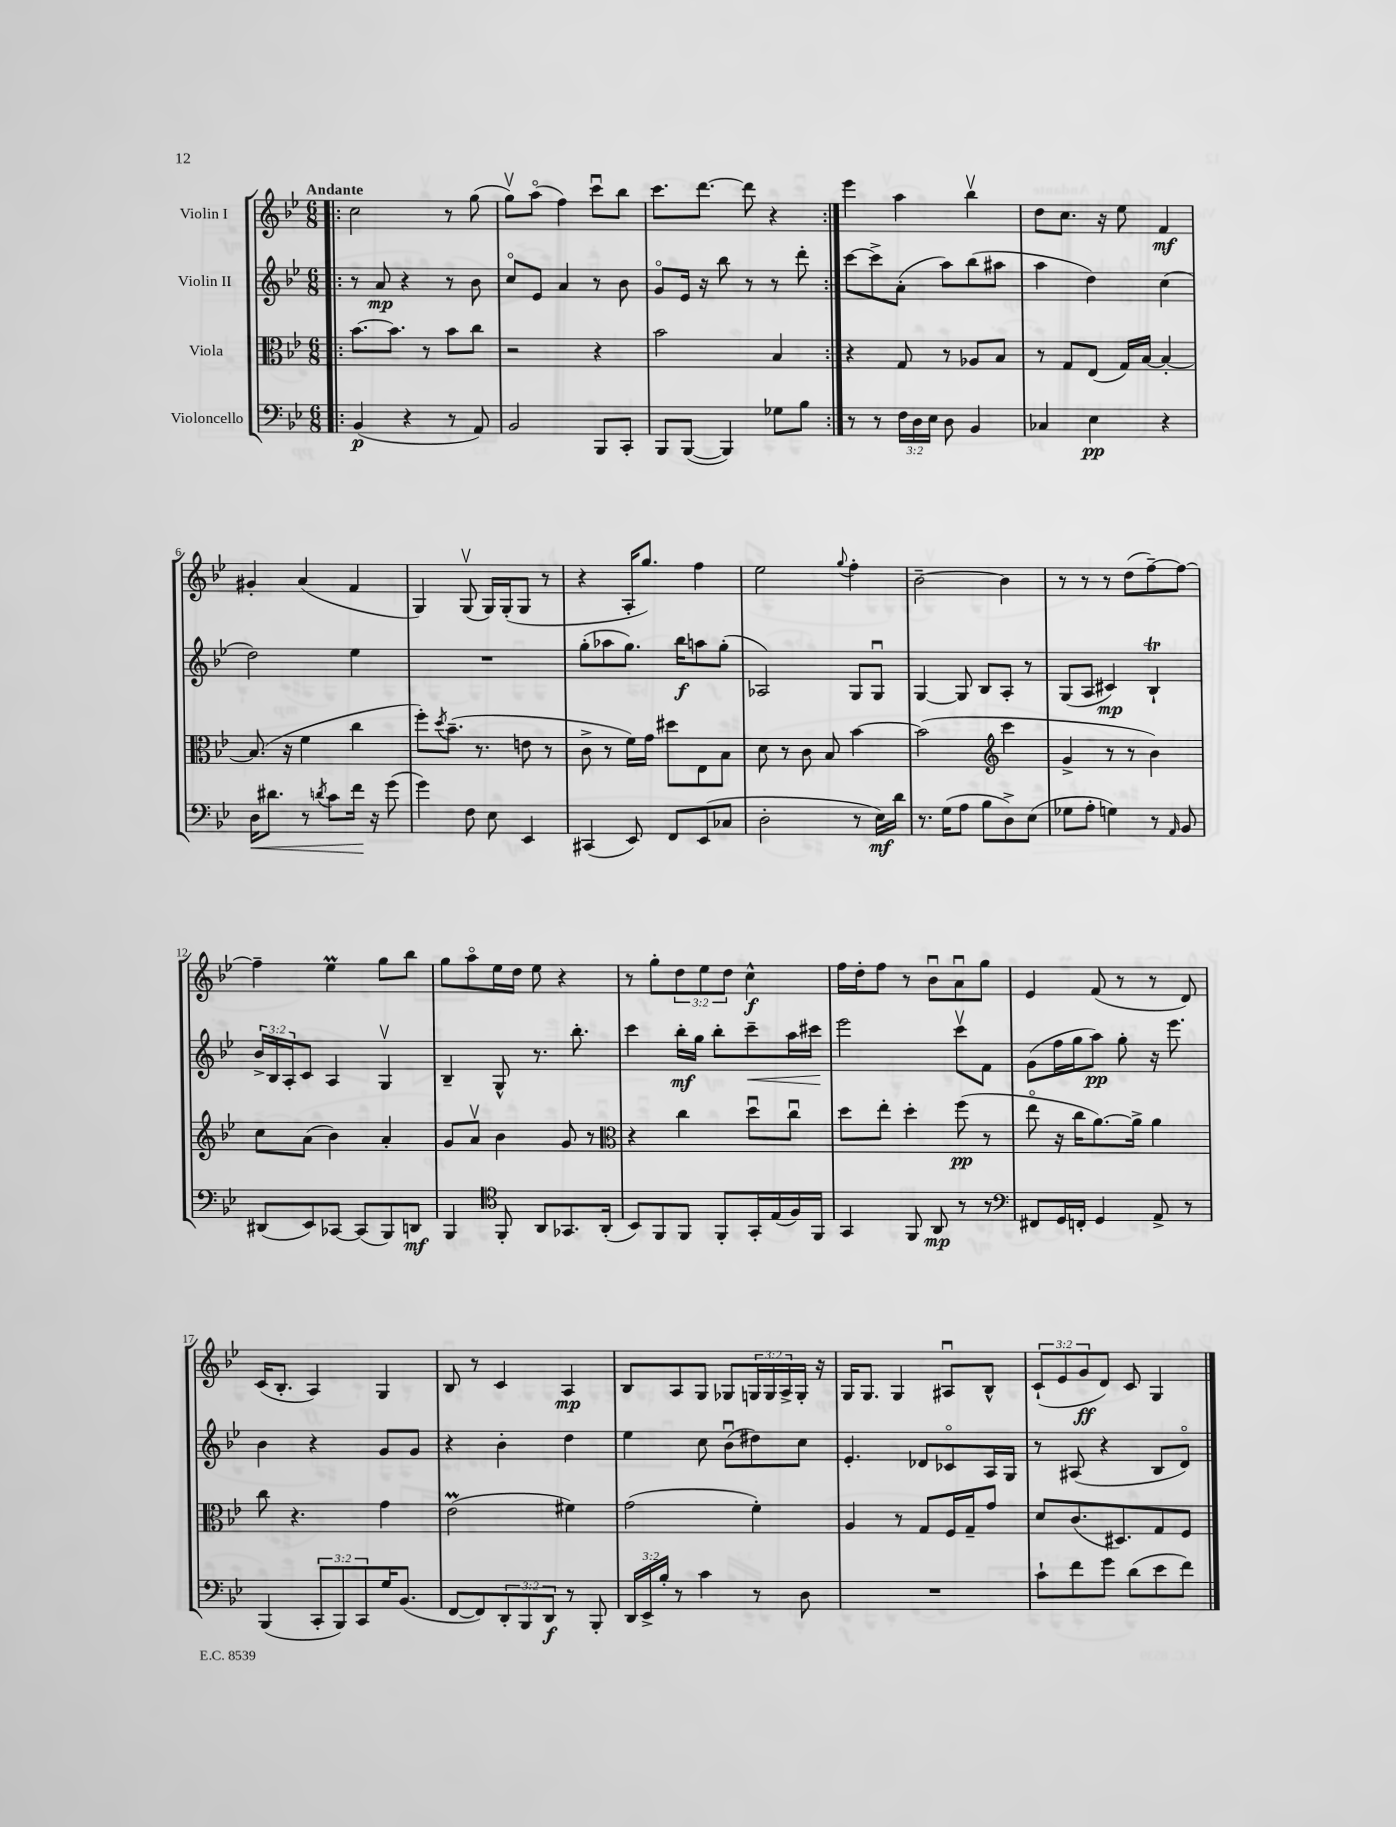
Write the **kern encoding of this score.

**kern	**kern	**kern	**kern
*staff4	*staff3	*staff2	*staff1
*clefF4	*clefC3	*clefG2	*clefG2
*k[b-e-]	*k[b-e-]	*k[b-e-]	*k[b-e-]
*M6/8	*M6/8	*M6/8	*M6/8
=!|:	=!|:	=!|:	=!|:
(4BB-/	[8.b-\L	8r	2cc\
.	.	8a/	.
.	8.b-\]J	.	.
4r	.	4r	.
.	8r	.	.
8r	8b-\L	8r	8r
8AA/)	8cc\J	8b-\	(8gg\
=	=	=	=
2BB-/	2r	8cco/L	8ggv\L)
.	.	8e-/J	(8aao\J
.	.	4a/	4ff\)
8BBB-/L	4r	8r	8cccu\L
8CC'/J	.	8b-\	8bb-\J
=	=	=	=
8BBB-/L	2b-\	8go/L	8.ccc\L
([8BBB-/J	.	16e-/Jk	.
.	.	16r	[8.ddd\J
4BBB-/])	.	8bb-\	.
.	.	8r	8ddd\]
8G-\L	4B-/	8r	4r
8B-\J	.	8ddd'\	.
=:|!	=:|!	=:|!	=:|!
8r	4r	[8ccc\L	4eee-\
8r	.	8ccc^\]	.
24F\LL	8G/	(8a'\J	4aa\
24D\	.	.	.
24E-\JJ	.	.	.
8D\	8r	8aa\L)	.
4BB-/	8A-/L	(8bb-\	4bb-v\
.	8B-/J	8aa#\J	.
=	=	=	=
4C-/	8r	4aa\	8dd\L
.	8G/L	.	8.cc\J
4E-\	(8E-/J	4dd\)	.
.	.	.	16r
.	16G/LL)	.	8ee-\
.	[16B-/JJ	.	.
4r	4B-'/_	(4cc\	4f/
=	=	=	=
16D\LK	(8.B-/]	2dd\)	4g#'/
8.d#\J	.	.	.
.	16r	.	.
8r	4f\	.	(4a/
8qd/	.	.	.
8c\L	.	.	.
16f\Jk	4cc\	4ee-\	4f/
16r	.	.	.
(8g\	.	.	.
=	=	=	=
4g\)	8ff'\L)	2.r	4G/)
.	8qdd/	.	.
.	(8.b-~\J	.	.
8F\	.	.	(8Gv/
.	8.r	.	.
8E-\	.	.	16G/LL)
.	.	.	(16G'/J
4EE-/	8e\	.	8G/J
.	8r	.	8r
=	=	=	=
(4CC#/	8c^\	(8gg'\L	4r
.	8r	8aa-\	.
8EE-/)	16f\LL)	8.gg\J)	16A'/LK
.	16g\JJ	.	8.gg/J)
8FF/L	8dd#\L	.	.
.	.	16bb-\LK	.
(8EE-/	8E-\	8aa\	4ff\
8C-/J	8B-\J	(8gg'\J	.
=	=	=	=
2D'\	8d\	2A-/)	2ee-\
.	8r	.	.
.	8c\	.	.
.	8B-/	.	.
.	.	.	8qqgg/
8r	[4b-\	8G/L	4ff'\
16E-\LL)	.	8Gu/J	.
16d\JJ	.	.	.
=	=	=	=
8.r	(2b-\]	[4G/	[2b-~\
(16G\LK	.	.	.
8A\J	.	8G/]	.
8B-\L	.	8B-/L	.
*	*clefG2	*	*
8D^\)	4ccc\	8A'/J	4b-\]
(8E-\J	.	8r	.
=	=	=	=
8G-\L	4g^/	(8G/L	8r
8A'\J	.	8A/J	8r
4G\)	8r	4c#/)	8r
.	8r	.	(8dd\L
8r	4b-\)	4B-`/	[8ff~\)
16qqAA/	.	.	.
8BB-/	.	.	8ff\_J
=	=	=	=
(8DD#/L	8cc\L	24b-^/LL	4ff~\]
.	.	24B-/	.
.	.	24A'/J	.
8EE-/)	(8a\J	8c/J	.
[8CC-/J	4b-\)	4A/	4ee-\
(8CC-/]L	.	.	.
8BBB-/)	4a'/	4Gv/	8gg\L
8DD/J	.	.	8bb-\J
=	=	=	=
4BBB-/	8g/L	4B-~/	8gg\L
.	8av/J	.	8aao\
*clefC4	*	*	*
8FF'/	4b-\	8G^^/	16ee-\L
.	.	.	16dd\JJ
8AA/L	.	8.r	8ee-\
8.GG-/	8g/	.	4r
.	.	8.bb-'\	.
.	8r	.	.
(16AA'/Jk	.	.	.
=	=	=	=
*	*clefC3	*	*
8BB-/L)	4r	4ccc\	8r
8FF/	.	.	8gg'\L
8FF/J	4cc\	16bb-'\LL	12dd\
.	.	16gg\JJ	.
.	.	.	12ee-\
8FF'/L	.	8bb-'\L	.
.	.	.	12dd\J
16GG'/L	8ddu\L	8ccc~\	4cc^^\
(16E-/	.	.	.
16F/)	8ccu\J	16aa\L	.
16FF/JJ	.	16ccc#\JJ	.
=	=	=	=
4GG/	8dd\L	2eee-\	16ff\LL
.	.	.	16dd'\J
.	8ee-'\J	.	8ff\J
8FF/	4dd'\	.	8r
8AA/	.	.	8b-u\L
8r	(8ff\	8cccv\L	8au\
8r	8r	8f\J	8gg\J
=	=	=	=
*clefF4	*	*	*
8FF#/L	8ee-o\	(8g\L	4e-/
16GG/L	16r	16ff\L	.
16FF'/JJ	16cc\LK	16gg\J	.
4GG/	[8.a\)	8aa\J)	(8f/
.	.	8gg'\	8r
.	16a^\]Jk	.	.
8AA^/	4a\	16r	8r
.	.	8.eee-\	.
8r	.	.	8d/)
=	=	=	=
(4BBB-/	8cc\	4b-\	(16c/LK
.	.	.	8.B-'/J
.	4.r	.	.
12CC'/L	.	4r	4A/)
12BBB-/)	.	.	.
12CC/	.	.	.
16G/K	4g\	8g/L	4G/
(8.BB-/J	.	.	.
.	.	8g/J	.
=	=	=	=
[8FF/L	(2e-\	4r	8B-/
8FF/])	.	.	8r
12DD'/	.	4b-'\	4c/
12BBB-/	.	.	.
12DD/J	.	.	.
8r	4f#\)	4dd\	4A/
8BBB-'/	.	.	.
=	=	=	=
24DD/LL	(2g\	4ee-\	8B-/L
24EE-^/	.	.	.
24B-'/JJ	.	.	.
8r	.	.	8A/
4c\	.	8cc\	8G/J
.	.	(8b-u\L	8G-/L
8r	4f'\)	8dd#\)	24G/L
.	.	.	24G/
.	.	.	24A^/
8D\	.	8cc\J	16G'/JJ
.	.	.	16r
=	=	=	=
2.r	4A/	4.e-'/	16G/LK
.	.	.	8.G/J
.	8r	.	4G/
.	8G/L	8d-/L	.
.	16F/L	8c-o/	8A#u/L
.	16G~/J	.	.
.	8g/J	16A/L	8B-^^/J
.	.	16G/JJ	.
=	=	=	=
8c`\L	8d/L	8r	(12c`/L
.	.	.	12e-/
8f\	(8.c/	(8A#/	.
.	.	.	12g/
8g\J	.	4r	8d/J)
.	8.D#/)	.	.
(8d\L	.	.	8c/
8e-\	8G/	8B-/L	4G/
8f\J)	8F/J	8do/J)	.
==	==	==	==
*-	*-	*-	*-
